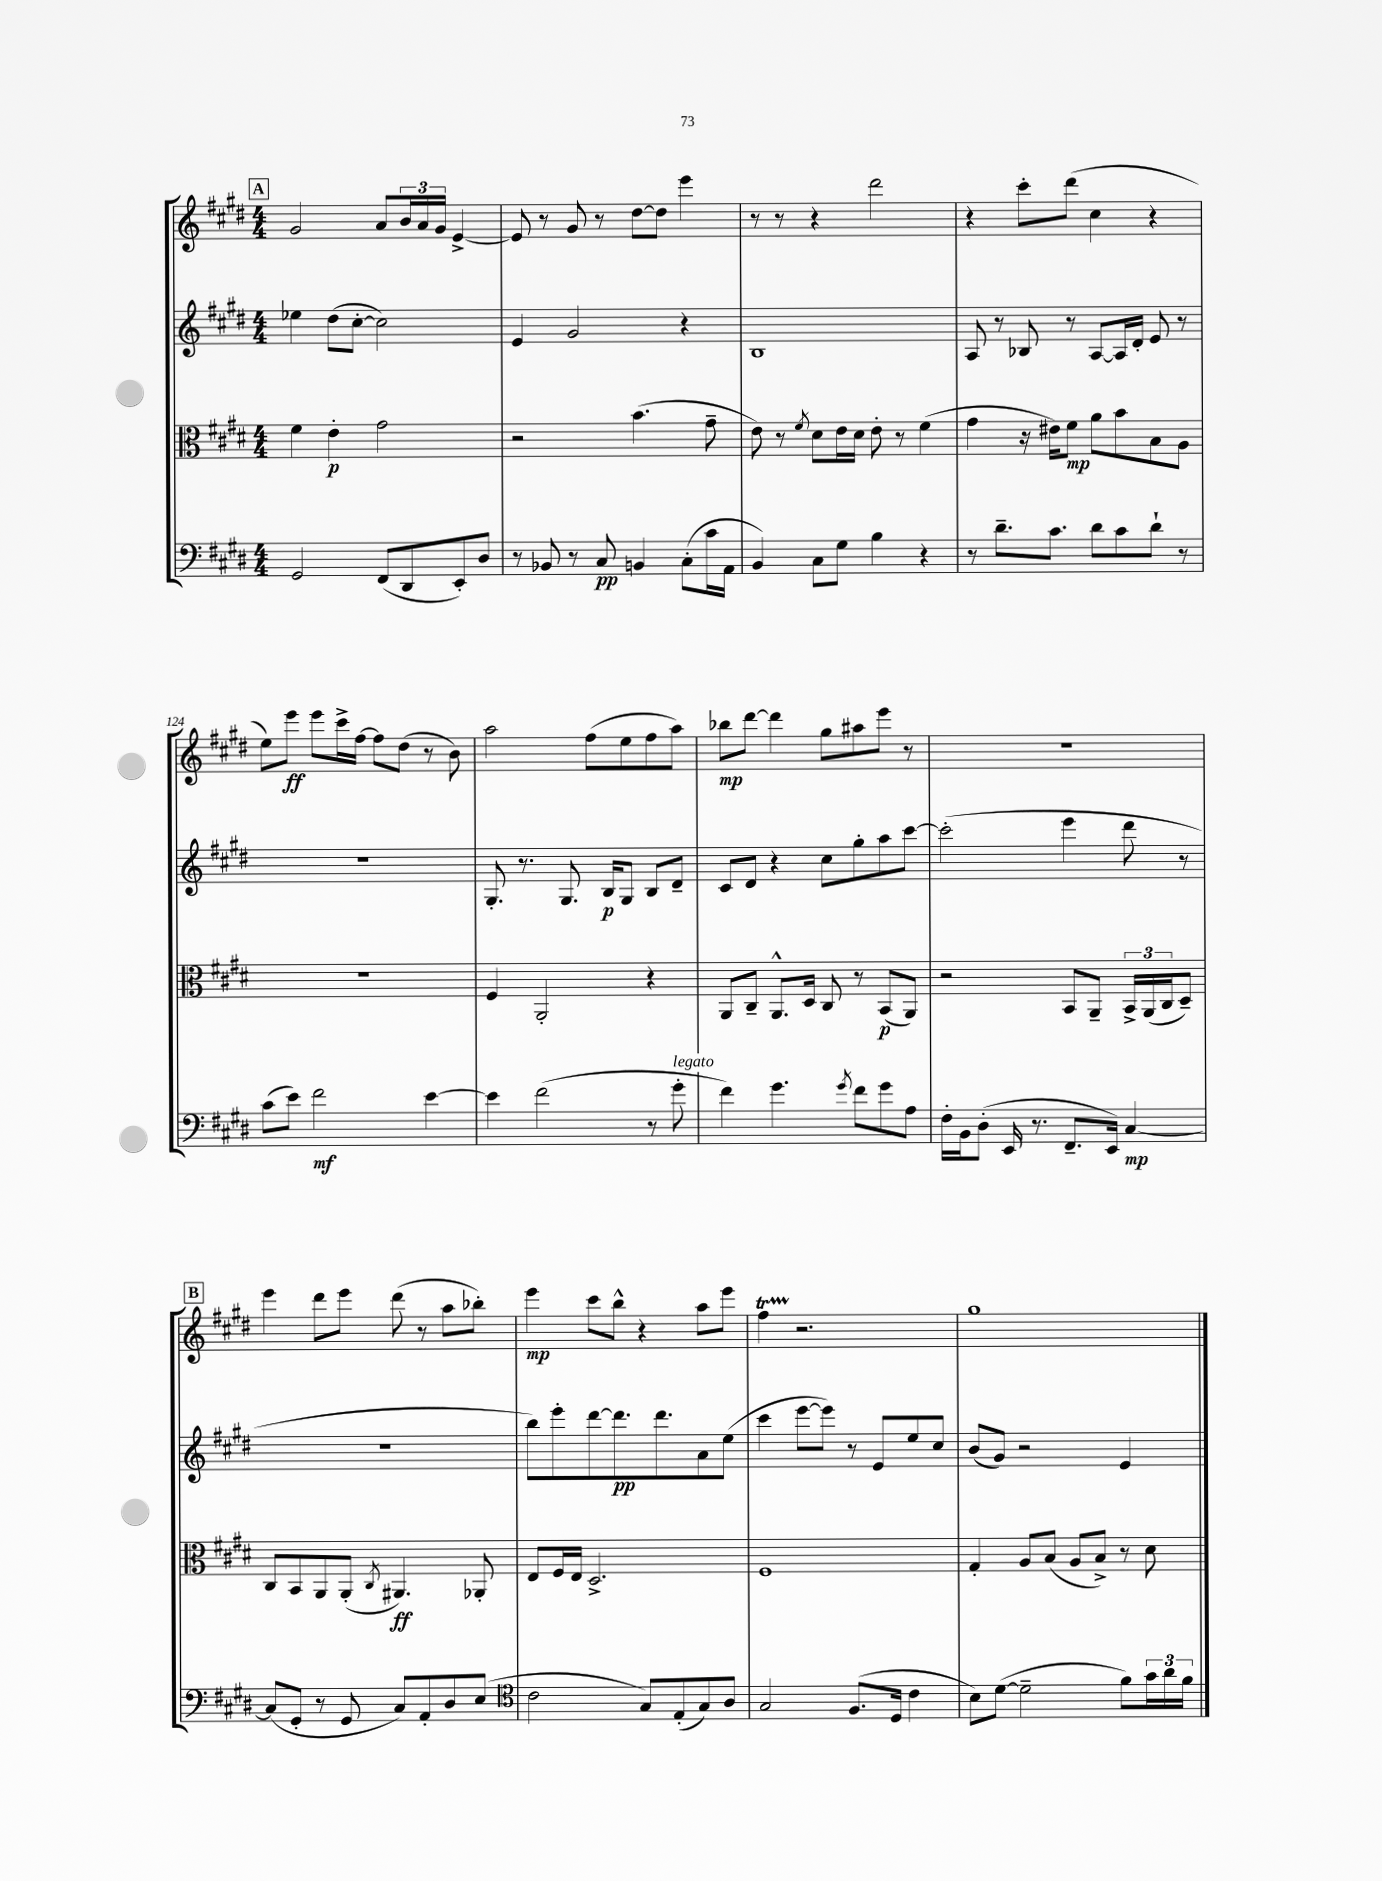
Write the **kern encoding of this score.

**kern	**kern	**kern	**kern
*staff4	*staff3	*staff2	*staff1
*clefF4	*clefC3	*clefG2	*clefG2
*k[f#c#g#d#]	*k[f#c#g#d#]	*k[f#c#g#d#]	*k[f#c#g#d#]
*M4/4	*M4/4	*M4/4	*M4/4
2GG#	4f#	4ee-	2g#
.	4e'	(8dd#	.
.	.	[8cc#'	.
(8FF#	2g#	2cc#])	8a
8DD#	.	.	24b
.	.	.	24a
.	.	.	24g#
8EE')	.	.	[4e^
8D#	.	.	.
=	=	=	=
8r	2r	4e	8e]
8BB-	.	.	8r
8r	.	2g#	8g#
8C#	.	.	8r
4BB	(4.b	.	[8dd#
.	.	.	8dd#]
(8C#'	.	4r	4eee
16c#	8g#~	.	.
16AA	.	.	.
=	=	=	=
4BB)	8e)	1B	8r
.	8r	.	8r
.	8qf#	.	.
8C#	8d#	.	4r
8G#	16e	.	.
.	16d#	.	.
4B	8e'	.	2ddd#
.	8r	.	.
4r	(4f#	.	.
=	=	=	=
8r	4g#	8A	4r
8.d#~	.	8r	.
.	16r	8B-	8ccc#'
8.c#	16e#)	.	.
.	8f#	8r	(8ddd#
8d#	8a	[8A	4cc#
8c#	8b	16A]	.
.	.	16d#'	.
8d#`	8B	8e	4r
8r	8A	8r	.
=	=	=	=
(8c#	1r	1r	8ee)
8e)	.	.	8eee
2f#	.	.	8eee
.	.	.	16ccc#^
.	.	.	[16ff#
.	.	.	8ff#]
.	.	.	(8dd#
[4e	.	.	8r
.	.	.	8b)
=	=	=	=
4e]	4F#	8.G#'	2aa
.	.	8.r	.
(2f#	2AA'	.	.
.	.	8.G#	.
.	.	.	(8ff#
.	.	16B	.
.	.	8G#	8ee
8r	4r	8B	8ff#
8g#'	.	8d#~	8aa)
=	=	=	=
4f#)	8AA	8c#	8bb-
.	8C#~	8d#	[8ddd#
4.g#	8.AA^^	4r	4ddd#]
.	16D#	.	.
.	8C#	8cc#	8gg#
8qg#	.	.	.
8f#	8r	8gg#'	8aa#
8g#	(8BB	8aa	8eee
8A	8AA)	[8ccc#	8r
=	=	=	=
16F#'	2r	(2ccc#']	1r
16BB	.	.	.
(8D#'	.	.	.
16EE	.	.	.
8.r	.	.	.
8.FF#~	8BB	4eee	.
.	8AA~	.	.
16EE)	.	.	.
[4C#	24BB^	8ddd#	.
.	(24AA	.	.
.	24C#	.	.
.	8D#~)	8r	.
=	=	=	=
(8C#]	8C#	1r	4eee
8GG#'	8BB	.	.
8r	8AA	.	8ddd#
8GG#	(8AA'	.	8eee
.	8qC#	.	.
8C#)	4.AA#)	.	(8ddd#
8AA'	.	.	8r
8D#	.	.	8aa
(8E	8AA-'	.	8bb-')
=	=	=	=
*clefC4	*	*	*
2c#	8E	8bb)	4eee
.	16F#	8eee'	.
.	16E	.	.
.	2.D#^	[8ddd#	8ccc#
.	.	8.ddd#]	8bb^^
8G#)	.	.	4r
.	.	8.ddd#	.
(8E'	.	.	.
8G#)	.	8a	8aa
8A	.	(8ee	8eee
=	=	=	=
2G#	1F#	4ccc#	4ff#
.	.	[8eee	2.r
.	.	8eee])	.
(8.F#	.	8r	.
.	.	8e	.
16D#	.	.	.
4c#	.	8ee	.
.	.	8cc#	.
=	=	=	=
8B)	4G#'	(8b	1gg#
([8d#	.	8g#)	.
2d#~]	8A	2r	.
.	(8B	.	.
.	8A	.	.
.	8B^)	.	.
8f#)	8r	4e	.
24g#	8d#	.	.
24a	.	.	.
24f#	.	.	.
==	==	==	==
*-	*-	*-	*-
